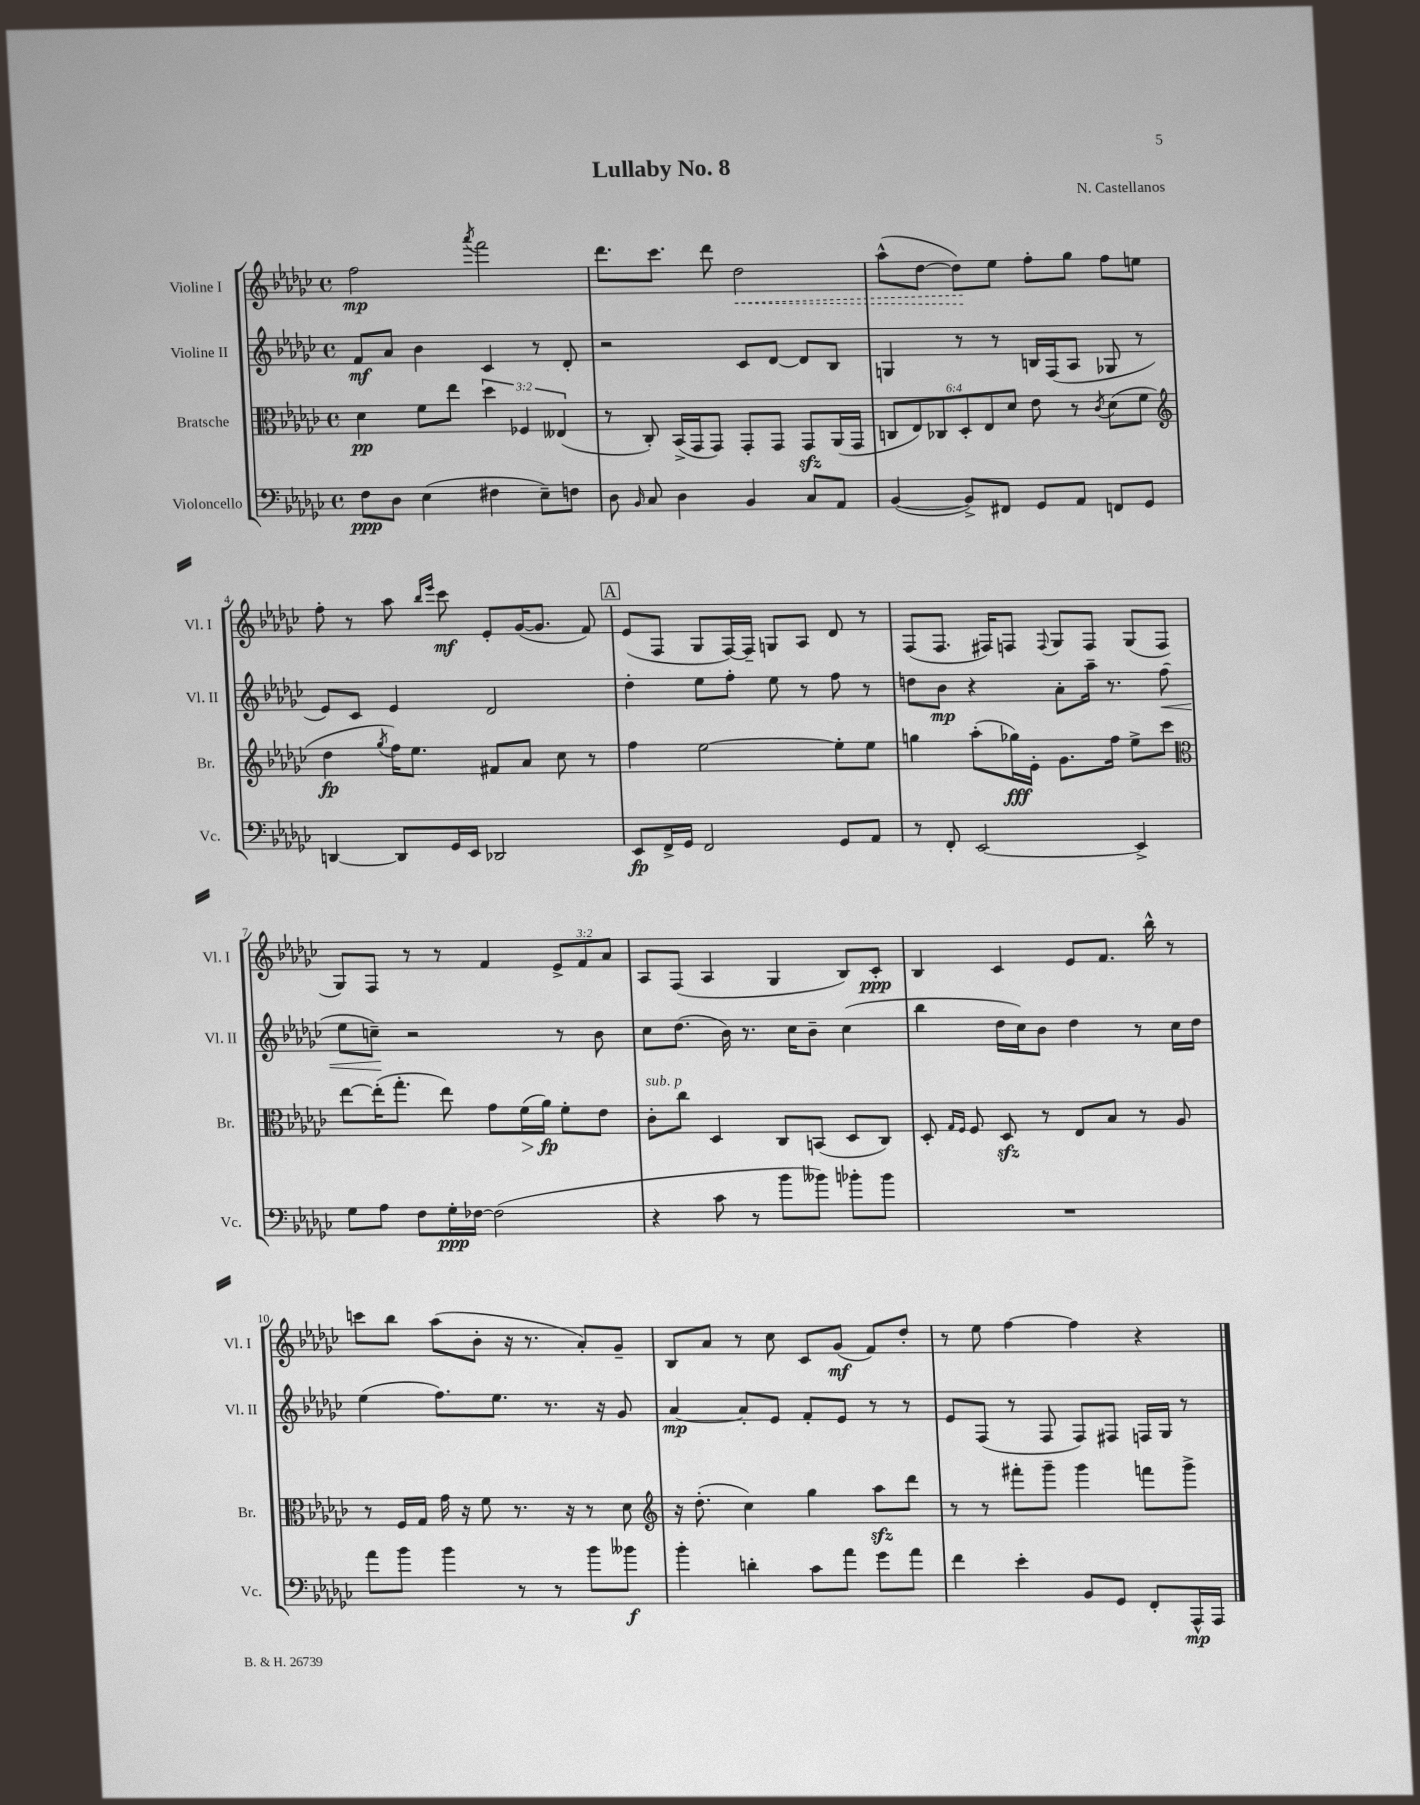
\header { title = "Lullaby No. 8" composer = "N. Castellanos" }
<<
\new StaffGroup <<
\new Staff = "s0" \with { instrumentName = "Violine I" shortInstrumentName = "Vl. I" } {
    \clef treble \key ges \major \defaultTimeSignature \time 4/4 \override Staff.TupletNumber.text = #tuplet-number::calc-fraction-text
    \autoBeamOff f''2\mp \acciaccatura { aes'''8 } f'''2 |
    des'''8.[ ces'''8.] des'''8 \once \override Hairpin.style = #'dashed-line des''2\< |
    aes''8[-^( des''8]~ des''8[\!) ees''8] f''8[-. ges''8] f''8[ e''8] |
    f''8-. r8 aes''8 \grace { bes''16[ ees'''16] } ces'''8\mf ees'8[-. ges'16~( ges'8.] f'8) |
    \mark \markup { \box "A" } ees'8[( f8] ges8[ f16~) f16]-- g8[ aes8] des'8 r8 |
    f8[( f8.] fis16[) f8] \appoggiatura { f8 } ges8[ f8] ges8[( f8] |
    ges8[) f8] r8 r8 f'4 \tuplet 3/2 { ees'8[-> f'8 aes'8] } |
    aes8[ f8]( aes4 ges4 bes8[) ces'8]-.\ppp |
    bes4 ces'4 ees'8[ f'8.] bes''16-^ r8 |
    c'''8[ bes''8] aes''8[( bes'8]-. r16 r8. aes'8[-.) ges'8]-- |
    bes8[ aes'8] r8 ces''8 ces'8[ ges'8]\mf( f'8[) des''8]-. |
    r8 ees''8 f''4~ f''4 r4 \bar "|." |
}
\new Staff = "s1" \with { instrumentName = "Violine II" shortInstrumentName = "Vl. II" } {
    \clef treble \key ges \major \defaultTimeSignature \time 4/4
    \autoBeamOff f'8[\mf aes'8] bes'4 ces'4 r8 des'8-. |
    r2 ces'8[ des'8]~ des'8[ bes8] |
    g4 r8 r8 b16[ f16( aes8] ges8 r8 |
    ees'8[) ces'8] ees'4 des'2 |
    \mark \markup { \box "A" } des''4-. ees''8[ f''8]-. ees''8 r8 f''8 r8 |
    d''8[ bes'8]\mp r4 aes'8[-. aes''16]-- r8. f''8\<( |
    ees''8[ c''8]--\!) r2 r8 bes'8 |
    ces''8[ des''8.]( bes'16) r8. ces''16[ bes'8]-- ces''4( |
    bes''4 des''16[ ces''16) bes'8] des''4 r8 ces''16[ des''16] |
    ees''4( f''8.[) ees''8.] r8. r16 ges'8 |
    aes'4~\mp aes'8[-. ees'8] f'8[-. ees'8] r8 r8 |
    ees'8[ f8]( r8 f8 f8[) fis8] f16[ ges16] r8 \bar "|." |
}
\new Staff = "s2" \with { instrumentName = "Bratsche" shortInstrumentName = "Br." } {
    \clef alto \key ges \major \defaultTimeSignature \time 4/4 \override Staff.TupletNumber.text = #tuplet-number::calc-fraction-text
    \autoBeamOff des'4\pp f'8[ ees''8] \tuplet 3/2 { des''4 fes4 eeses4( } |
    r8 ces8-.) bes,16[->( ges,16 ges,8]) ges,8[-. ges,8] ges,8[\sfz aes,16( ges,16] |
    \tuplet 6/4 { c8[ ees8) ces8 des8-. ees8 des'8] } ees'8 r8 \acciaccatura { ces'8 } des'8[( f'8] |
    \clef treble des''4\fp \acciaccatura { ges''8 } f''16[) ees''8.] fis'8[ aes'8] ces''8 r8 |
    \mark \markup { \box "A" } f''4 ees''2~ ees''8[-. ees''8] |
    g''4 aes''8[-.( ges''16\fff) ees'16]-. ges'8.[ f''16] ees''8[-> ces'''8] |
    \clef alto ees''8[~ ees''16-.( ges''8.]-. ees''8) ges'8[ f'16\>( aes'16]\fp\!) f'8[-. ees'8] |
    ces'8[-.^\markup { \italic "sub. p" } ces''8] des4 ces8[ b,8]( des8[ ces8]) |
    des8-. \grace { ges16[ f16] } f8 des8\sfz r8 ees8[ bes8] r8 aes8 |
    r8 f16[ ges16] ges'16 r16 f'8 r8. r16 r8 des'8 |
    \clef treble r16 des''8.-.( ces''4) ges''4 aes''8[\sfz des'''8] |
    r8 r8 fis'''8[-. ges'''8]-- ges'''4 f'''8[ ges'''8]-> \bar "|." |
}
\new Staff = "s3" \with { instrumentName = "Violoncello" shortInstrumentName = "Vc." } {
    \clef bass \key ges \major \defaultTimeSignature \time 4/4
    \autoBeamOff f8[\ppp des8] ees4( fis4 ees8[--) f8] |
    des8 \grace { bes,16 } ces8 des4 bes,4 ces8[ aes,8] |
    bes,4~( bes,8[->) fis,8] ges,8[ aes,8] f,8[ ges,8] |
    d,4~ d,8[ ges,16 ees,16] des,2 |
    \mark \markup { \box "A" } ees,8[\fp f,16-> ges,16] f,2 ges,8[ aes,8] |
    r8 f,8-. ees,2~ ees,4-> |
    ges8[ aes8] f8[ ges16-.\ppp fes16]~ fes2( |
    r4 ces'8 r8 bes'8[ beses'8]) bes'8[-. bes'8] |
    R1 |
    aes'8[ bes'8] bes'4 r8 r8 bes'8[ beses'8]\f |
    bes'4-. d'4-. ces'8[ aes'8] ges'8[ aes'8] |
    f'4 ees'4-. bes,8[ ges,8] f,8[-. aes,,16-^\mp aes,,16] \bar "|." |
}
>>
>>
